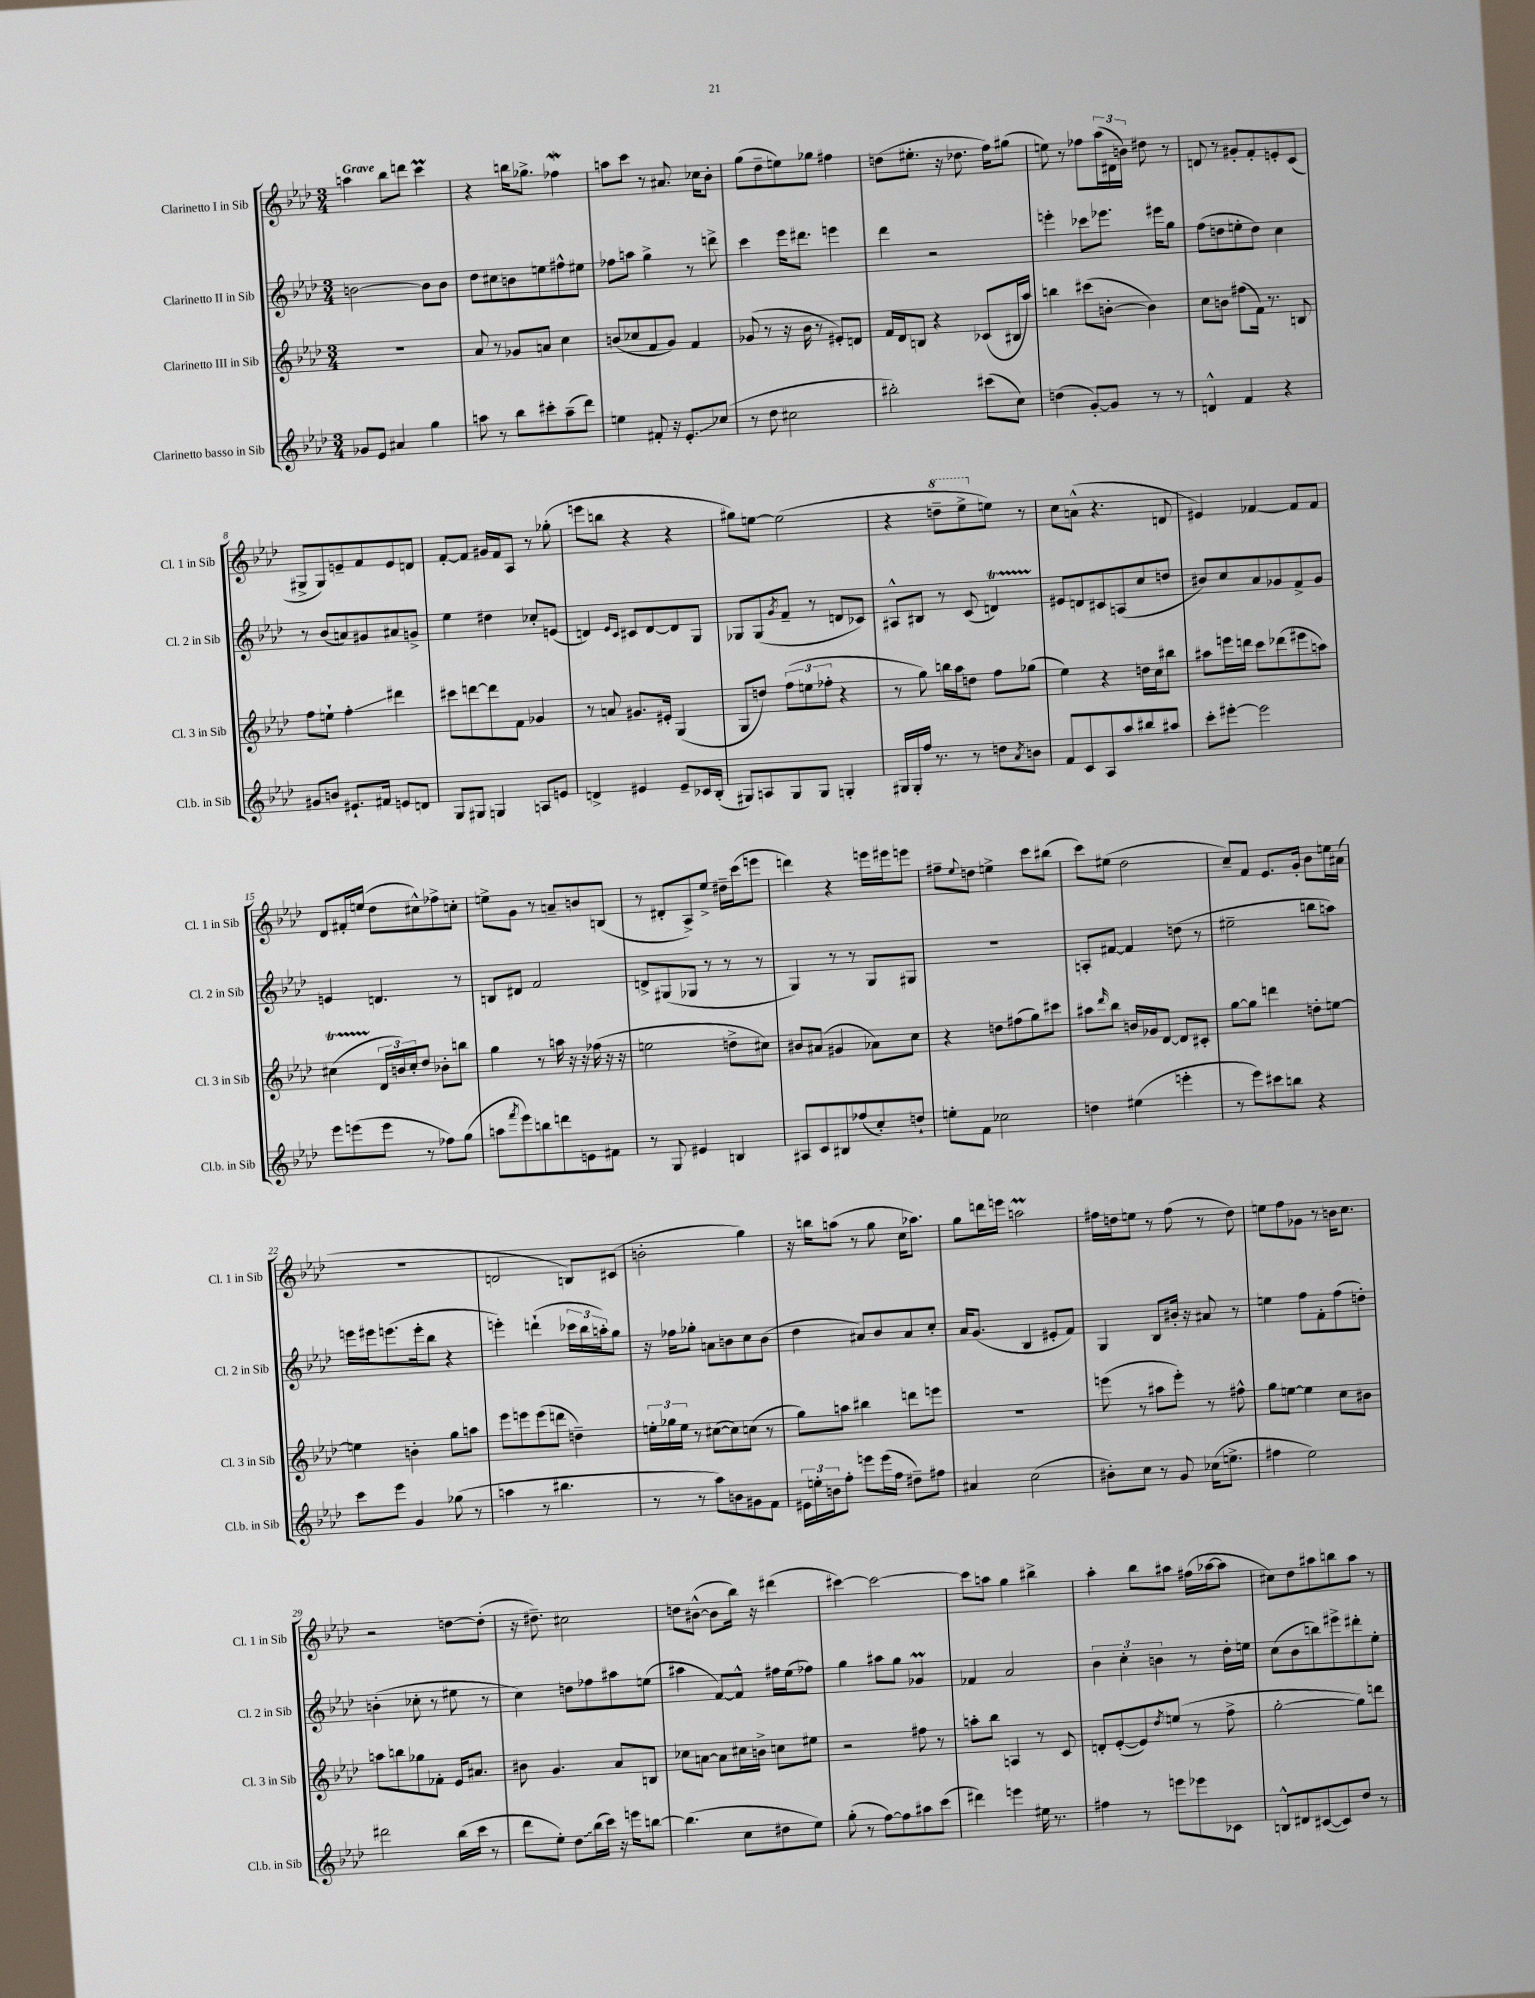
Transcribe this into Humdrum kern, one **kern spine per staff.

**kern	**kern	**kern	**kern
*staff4	*staff3	*staff2	*staff1
*clefG2	*clefG2	*clefG2	*clefG2
*k[b-e-a-d-]	*k[b-e-a-d-]	*k[b-e-a-d-]	*k[b-e-a-d-]
*M3/4	*M3/4	*M3/4	*M3/4
8g-	2.r	[2b	4aa
8e-	.	.	.
4a#	.	.	8bb-
.	.	.	8ddd
4gg	.	8b]	4ccc
.	.	8b	.
=	=	=	=
8aa	8a-	8dd-	4r
8r	8r	8cc#	.
8bb-	8g-	8b	16bb
.	.	.	8.gg-^
8ccc#'	8a	8ee	.
(8aa~	4cc	8ff#^^	4ff-
8ddd-)	.	8ee#	.
=	=	=	=
4ee	(8b	8ff-	8aa
.	8cc-	8aa	8ccc
8f#'	8f	4gg^	8r
16r	8g)	.	8.a#
8.e-'	.	.	.
.	4f	8r	.
.	.	.	16cc-
(8cc-	.	8ddd^	8b-'
=	=	=	=
8r	(8g-	4ccc	(8gg
8dd-	8r	.	8dd-~
2cc#	16r	16eee-	8ee)
.	16b-	8.ddd#	.
.	8r	.	8gg-
.	8e#')	4eee	4ff#
.	8d	.	.
=	=	=	=
2bb#')	16f	4ddd-	(8dd
.	16d-	.	.
.	8B	.	8.ee#'
.	4r	2r	.
.	.	.	16r
.	.	.	8.dd-
(8ccc#	(8c-	.	.
.	.	.	16ff)
8cc)	16B#	.	(8gg#
.	16aa-)	.	.
=	=	=	=
(4dd	4bb	4eee'	8ee)
.	.	.	8r
[8g')	(8ccc#	8ccc-	8ff-
8g]	[8b'	8.eee-	(24aa-
.	.	.	24d#
.	.	.	24b)
8r	4b])	.	8dd#
.	.	16eee#	.
8r	.	8gg	8r
=	=	=	=
4d^^	8cc	(8ff	8d
.	8b	8dd	8r
4f	(8ff#	8ee'	8g#'
.	16f)	8dd)	8f'
.	8.r	.	.
4r	.	4cc	8e'
.	8B	.	(8c
=	=	=	=
8g#	8ff	8r	8G#^
8b	8ee`	(8b-	8G#)
8.e#`	4ff'	8a)	8e~
.	.	8g#	8f
16f#	.	.	.
8e	4ddd#	8a#	8e
8d	.	8g^	8d
=	=	=	=
8G	8ccc#	4ee-	[8f'
8G#	[8ddd	.	8f]
4G	8ddd]	4dd#	16g#
.	.	.	16f
.	8f	.	8A-
8A	4g-	8cc-'	8r
8e	.	(8e	(8gg-'
=	=	=	=
4d^	8r	4d)	8eee
.	8a	.	8bb
.	.	16qqe-	.
.	.	16qqc	.
4e#	8.g#	8c#	4r
.	.	[8d	.
.	16e#'	.	.
8e#~	(4G	8d]	4r
16c-	.	8G	.
(16B-'	.	.	.
=	=	=	=
8G#)	8G	8G-	8gg#)
8A	8dd)	(8G-	[8ee
.	.	8qg	.
8G#	(12ff	8f~	(2ee]
.	12ee	.	.
8G#	.	8r	.
.	12ff-'	.	.
4G'	4r	8d	.
.	.	8c-)	.
=	=	=	=
16G#	8r	8A#^^	4r
16G#'	.	.	.
16ff	8gg)	8B#	.
8.r	.	.	.
.	16bb	8r	8ddd~
.	16aa-	.	.
8r	8dd	(8c	8eee-^
8dd	8ff	4d)	8ee)
8qa-	.	.	.
8b	(8gg-	.	8r
=	=	=	=
8f	4ee-)	8e#	8cc
8c	.	8d	(8a^^
8A-	4r	8c#	4.r
8aa-	.	(8A	.
8bb#	16dd	8cc	.
.	16cc	.	.
8aa#	8bb#	8dd	8d
=	=	=	=
8ccc'	8aa#	8b#)	4e#)
[8eee#'	16eee	8cc	.
.	16ddd	.	.
2eee#]	8ccc	8a-	[4f-
.	(8ddd-	8g-	.
.	8eee#	8f^	8f-]
.	8aa)	8g-	8f-
=	=	=	=
8eee-	(4cc#	4e	8d-
(8eee	.	.	16f#'
.	.	.	(16ee
8eee	24d-	4.d	8dd-
.	24b)	.	.
.	24cc#'	.	.
8r	8dd-	.	8cc#^^)
8ff-)	8b-'	.	8ff-^
(8gg	8bb	8r	8cc'
=	=	=	=
8aa	4gg	8B	8ee^
8qfff	.	.	.
8eee-)	.	8d#	8g
8bb	8r	2f	8r
8ddd	16aa	.	8a~
.	16r	.	.
8e	16r	.	8b
.	(16ff-	.	.
8f#	16r	.	(8B
.	16r	.	.
=	=	=	=
8r	2ee	8d^	8r
8G	.	(8G#	8d#'
4e#	.	8G-	8A-^)
.	.	8r	8ee-^
4B	8dd^	8r	16dd#~
.	.	.	(16ccc
.	8cc#)	8r	8eee
=	=	=	=
8A#	8b#	4G)	4ddd)
8c	(8a#	.	.
8B#	4g#	8r	4r
(8ff-	.	8r	.
8cc')	8a-)	8G	16eee
.	.	.	16eee#
8dd`	8cc	8G#	8eee
=	=	=	=
8ee'	4r	2.r	8ff#~
.	.	.	8qqee-
8f	.	.	8dd
2cc-	8dd	.	4ee^
.	(8ff#	.	.
.	8gg)	.	8ccc
.	8ccc#	.	(8bb#
=	=	=	=
4dd	8aa#	8A'	8ccc)
.	16qqddd-	.	.
.	8bb-	[8f#	(8ee#
(4ee#	16b	4f#]	2dd-
.	16g-	.	.
.	[8d-	.	.
4eee'	8d-]	(8dd	.
.	8c#'	8r	.
=	=	=	=
8r	[8gg	2ee#~	8cc~)
8eee-)	8gg]	.	8f
8ccc#	4ddd	.	8.e-
8bb	.	.	.
.	.	.	16g'
4r	8dd'	8bb	8b-
.	[8ee	8aa)	16ee
.	.	.	(16a#
=	=	=	=
8ccc	4ee]	16eee	2.r
.	.	16eee#	.
8eee-	.	(8.eee	.
4g	4b'	.	.
.	.	16eee'	.
.	.	8bb-	.
(8gg-	8gg	4r	.
8r	8aa	.	.
=	=	=	=
4aa	8eee-	4eee')	2d
.	8eee	.	.
8r	(8eee	(4ddd`	.
4.bb#	8ddd	.	.
.	4dd~)	24ccc-	8B)
.	.	24bb-	.
.	.	24aa')	.
.	.	8gg	(8c#
=	=	=	=
8r	24ee'	16r	2b'
.	24gg-	.	.
.	.	16ff-	.
.	24ee	.	.
8r	8r	8gg-'	.
8aa-)	([8cc#	8a	.
8b	8cc#])	8b	.
8g#	(8cc	8cc	4gg)
8f	8r	(8b	.
=	=	=	=
24e#	8gg)	4dd-	16r
24ee'	.	.	.
.	.	.	16bb
24b	.	.	.
8ff'	8aa	.	(8aa
8eee	4bb#	8a#)	8r
(16eee	.	8b-	8gg
16ff	.	.	.
8dd#~)	8ddd	8a#	16cc
.	.	.	8.aa-)
8ff#	8eee	8cc'	.
=	=	=	=
4a#	2.r	16a-	8gg
.	.	(8.g	.
.	.	.	16ddd
.	.	.	16eee
(2cc	.	4B-	2aa
.	.	8e#'	.
.	.	8f)	.
=	=	=	=
8b#')	(8eee	4G	16ff#
.	.	.	16dd
8cc	8r	.	8ee
8r	8aa#	8B-	8r
8g	8eee')	16b#'	(8ff#
.	.	16r	.
(16cc-	8r	8a#	8r
8.ee^	.	.	.
.	8ff#^^	8r	8dd)
=	=	=	=
4ff#	8gg	4ee	8ee
.	[8ee	.	8ff
2ee-)	4ee]	8ff	8g-
.	.	8f'	8r
.	8cc	(8ff	16b
.	.	.	8.cc
.	8b#	8dd')	.
=	=	=	=
2ddd#	8aa	(4b'	2r
.	8bb	.	.
.	8gg-	8cc-'	.
.	8f-'	8r	.
(16bb-	16e-	8ee#	[8dd
16ccc	8.a#	.	.
8r	.	8r	(8dd']
=	=	=	=
8ddd-	8b#	4cc)	16r
.	.	.	8.dd#~)
8ee-')	4.g	.	.
8dd-	.	8dd	2cc#
(16bb-	.	8ff-	.
16ccc)	.	.	.
16r	8a-	8aa#	.
16eee	.	.	.
[8bb	8B	(8ee	.
=	=	=	=
(4.bb]	8cc-	4aa#	8dd
.	[8a	.	([8b#^^
.	8a]	[8f)	8b#]
8cc	16cc#	8f^^]	16bb-)
.	16b^	.	16r
8dd#	8cc	16ff#	(4ddd#
.	.	(16ee-	.
8ee-)	8ee#	8ff-)	.
=	=	=	=
(8gg'	2r	4gg	[4ccc#)
8r	.	.	.
[8ff)	.	8aa#	2ccc#_
8ff]	.	8gg	.
8aa#	8ff#	4g-	.
(8ccc	8r	.	.
=	=	=	=
4ddd#)	8aa'	4f-	8ccc#]
.	8bb-	.	8aa
4eee	4A	2a-	4gg
16ee#	8r	.	4bb#^
8.r	.	.	.
.	8c	.	.
=	=	=	=
4ff#	8d'	6b-	4aa-'
.	([8e-'	.	.
.	.	6cc'	.
8r	8e-])	.	8bb-
.	.	6b	.
.	8qdd-	.	.
8eee	(8ee	.	8aa#
8eee-	8r	8r	(16ff#
.	.	.	[16aa-
8c-	8ff^	16dd-'	8aa-]
.	.	16ee	.
=	=	=	=
8B^^	[2gg'	(8cc	8cc#)
8d#	.	8b-	8dd-
([8c#	.	8bb)	8aa#
8c#])	.	8eee#^	8bb
8dd-	8gg])	8ddd#'	8aa#
8r	8ddd	8ee-'	8r
==	==	==	==
*-	*-	*-	*-
